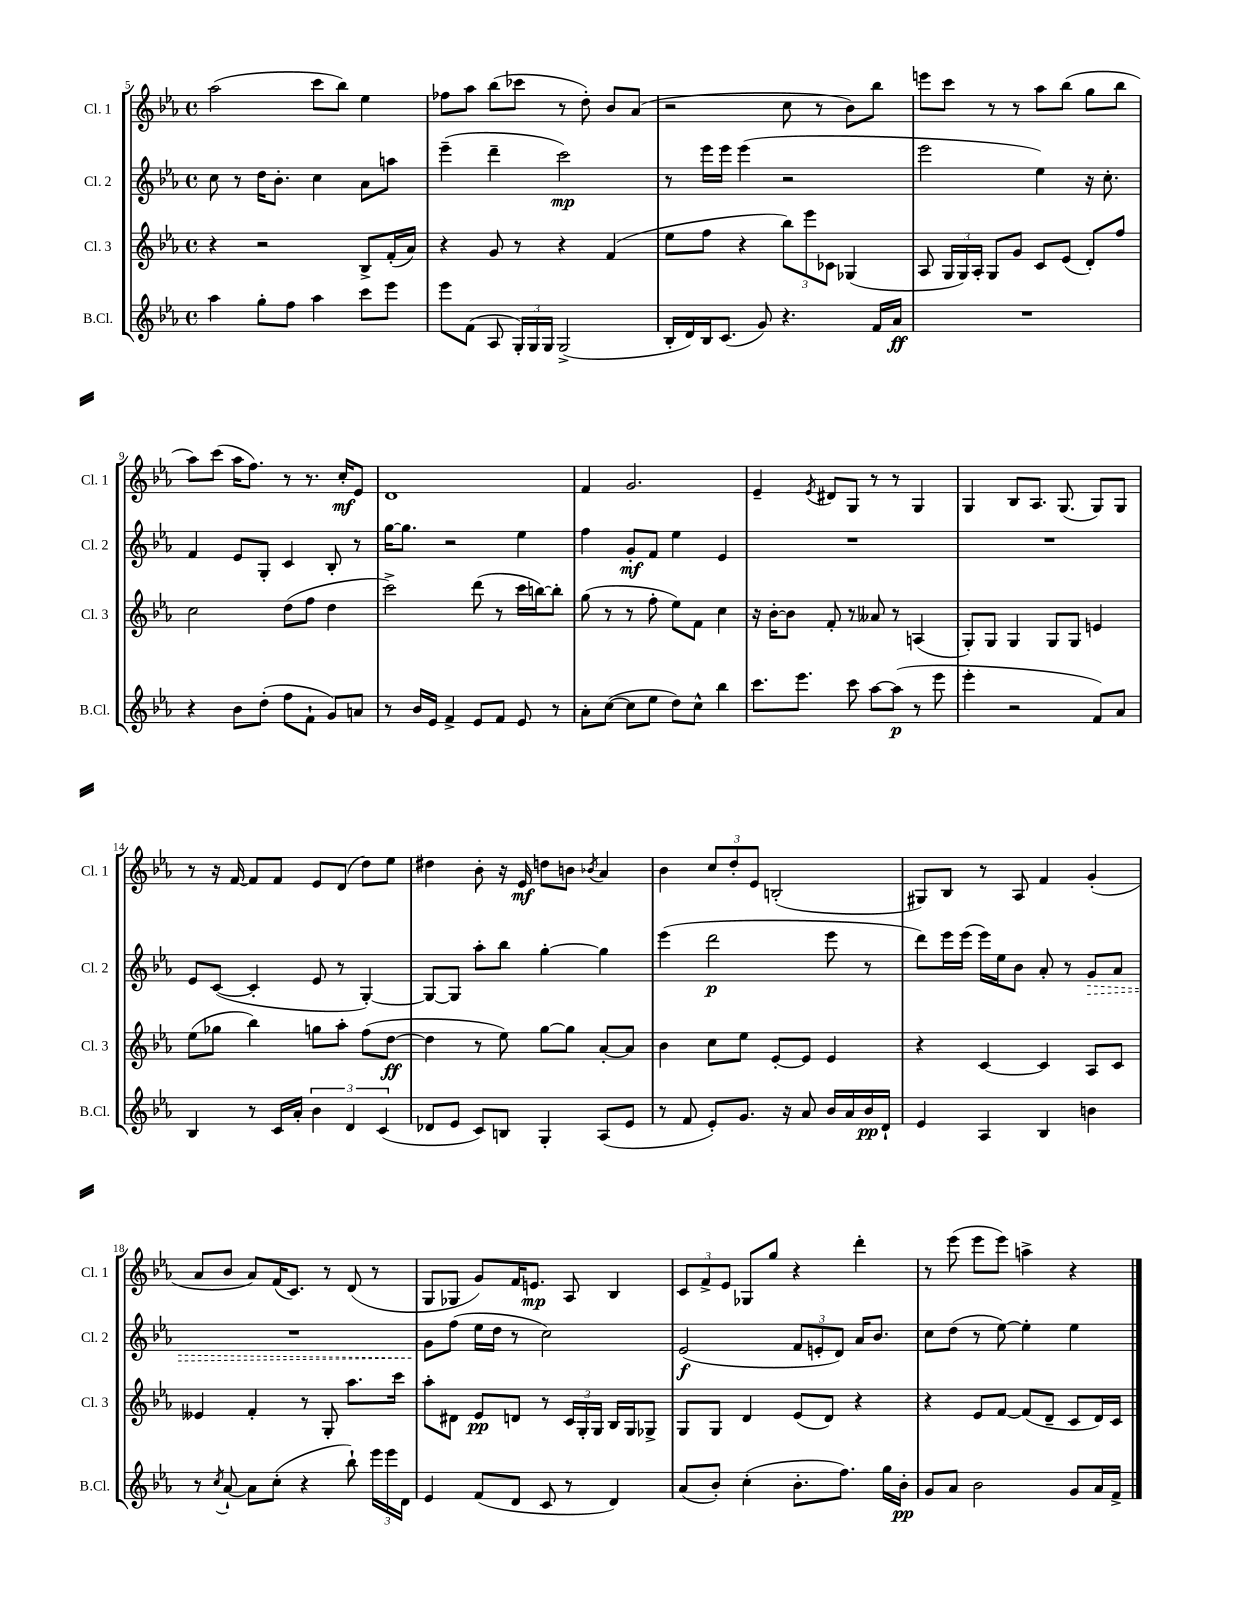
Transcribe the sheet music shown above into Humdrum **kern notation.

**kern	**kern	**kern	**kern
*staff4	*staff3	*staff2	*staff1
*clefG2	*clefG2	*clefG2	*clefG2
*k[b-e-a-]	*k[b-e-a-]	*k[b-e-a-]	*k[b-e-a-]
*M4/4	*M4/4	*M4/4	*M4/4
*met(c)	*met(c)	*met(c)	*met(c)
4aa-	4r	8cc	(2aa-
.	.	8r	.
8gg'	2r	16dd	.
.	.	8.b-'	.
8ff	.	.	.
4aa-	.	4cc	8ccc
.	.	.	8bb-)
8ccc	8B-^	8a-	4ee-
8eee-	(16f'	8aa	.
.	16a-)	.	.
=	=	=	=
8eee-	4r	(4eee-~	8ff-
(8f	.	.	8aa-
8A-	8g	4ddd~	(8bb-
24G')	8r	.	8ccc-
24G	.	.	.
24G	.	.	.
(2G^	4r	2ccc)	8r
.	.	.	8dd')
.	(4f	.	8b-
.	.	.	(8a-
=	=	=	=
16B-'	8ee-	8r	2r
16d)	.	.	.
16B-	8ff	16eee-	.
(8.c	.	16eee-	.
.	4r	(4eee-	.
8g)	.	.	.
4.r	12bb-)	2r	8cc
.	12eee-	.	.
.	.	.	8r
.	12c-	.	.
.	(4G-	.	8b-)
16f	.	.	8bb-
16a-	.	.	.
=	=	=	=
1r	8A-	2eee-	8eee
.	24G	.	8ccc
.	24G)	.	.
.	24A-'	.	.
.	8G	.	8r
.	8g	.	8r
.	8c	4ee-)	8aa-
.	(8e-	.	(8bb-
.	8d')	16r	8gg
.	.	8.cc'	.
.	8ff	.	8bb-
=	=	=	=
4r	2cc	4f	8aa-)
.	.	.	(8ccc
8b-	.	8e-	16aa-
.	.	.	8.ff)
(8dd'	.	8G'	.
8ff	(8dd	4c	8r
8f`	8ff	.	8.r
8g)	4dd	8B-'	.
.	.	.	16cc'
8a	.	8r	8e-
=	=	=	=
8r	2ccc^)	[16gg	1d
.	.	8.gg]	.
16b-	.	.	.
16e-	.	.	.
4f^	.	2r	.
8e-	(8ddd	.	.
8f	8r	.	.
8e-	16ccc	4ee-	.
.	[16bb)	.	.
8r	8bb']	.	.
=	=	=	=
8a-'	(8gg	4ff	4f
([8cc	8r	.	.
8cc]	8r	8g'	2.g
8ee-	8ff'	8f	.
8dd)	8ee-)	4ee-	.
8cc^^	8f	.	.
4bb-	4cc	4e-	.
=	=	=	=
8.ccc	16r	1r	4e-~
.	[16b-'	.	.
.	8b-]	.	.
8.eee-	.	.	.
.	.	.	8qe-
.	8f'	.	8d#
8ccc	8r	.	8G
[8aa-	8a--	.	8r
(8aa-]	8r	.	8r
8r	(4A	.	4G
8eee-	.	.	.
=	=	=	=
4eee-'	8G')	1r	4G
.	8G	.	.
2r	4G	.	8B-
.	.	.	8.A-
.	8G	.	.
.	.	.	(8.G
.	8G	.	.
8f)	4e	.	8G)
8a-	.	.	8G
=	=	=	=
4B-	(8ee-	8e-	8r
.	8gg-	([8c	16r
.	.	.	[16f
8r	4bb-)	4c']	8f]
16c	.	.	8f
16a-'	.	.	.
6b-	8gg	8e-	8e-
.	8aa-'	8r	(8d
6d	.	.	.
.	(8ff	[4G')	8dd)
(6c	.	.	.
.	[8dd	.	8ee-
=	=	=	=
8d-	4dd]	8G_	4dd#
8e-	.	8G]	.
8c)	8r	8aa-'	8b-'
8B	8ee-)	8bb-	16r
.	.	.	16e-
4G'	[8gg	[4gg'	8dd
.	8gg]	.	8b
.	.	.	8qb-
(8A-	[8a-'	4gg]	4a-
8e-	8a-]	.	.
=	=	=	=
8r	4b-	(4eee-	4b-
8f	.	.	.
8e-')	8cc	2ddd	12cc
.	.	.	12dd'
8.g	8ee-	.	.
.	.	.	12e-
.	[8e-'	.	(2B'
16r	.	.	.
8a-	8e-]	.	.
16b-	4e-	8eee-	.
16a-	.	.	.
16b-	.	8r	.
16d`	.	.	.
=	=	=	=
4e-	4r	8ddd)	8G#)
.	.	16eee-	8B-
.	.	(16eee-	.
4A-	[4c	16eee-)	8r
.	.	16ee-	.
.	.	8b-	8A-
4B-	4c]	8a-'	4f
.	.	8r	.
4b	8A-	8g	(4g'
.	8c	8a-	.
=	=	=	=
8r	4e--	1r	8a-
8qcc	.	.	.
[8a-`	.	.	8b-
8a-]	4f'	.	8a-)
(8cc'	.	.	(16f
.	.	.	8.c)
4r	8r	.	.
.	8G'	.	8r
8bb-`)	8.aa-	.	(8d
24eee-	.	.	8r
24eee-	.	.	.
.	16ccc	.	.
24d	.	.	.
=	=	=	=
4e-	8aa-'	8g	8G
.	8d#	(8ff	8G-
(8f	8e-	16ee-	8g)
.	.	16dd	.
8d	8d	8r	16f
.	.	.	8.e
8c	8r	2cc)	.
8r	24c	.	8A-
.	24G'	.	.
.	24G	.	.
4d)	16B-	.	4B-
.	16G	.	.
.	8G-^	.	.
=	=	=	=
(8a-	8G	(2e-	12c
.	.	.	12f^
8b-')	8G	.	.
.	.	.	12e-
(4cc'	4d	.	8G-
.	.	.	8gg
8.b-'	(8e-	12f	4r
.	.	12e'	.
.	8d)	.	.
.	.	12d)	.
8.ff)	.	.	.
.	4r	16a-	4ddd'
.	.	8.b-	.
16gg	.	.	.
16b-'	.	.	.
=	=	=	=
8g	4r	8cc	8r
8a-	.	(8dd	(8eee-
2b-	8e-	8r	8eee-
.	[8f	[8ee-)	8eee-)
.	(8f]	4ee-']	4aa^
.	8d~	.	.
8g	8c	4ee-	4r
16a-	16d)	.	.
16f^	16c	.	.
==	==	==	==
*-	*-	*-	*-
